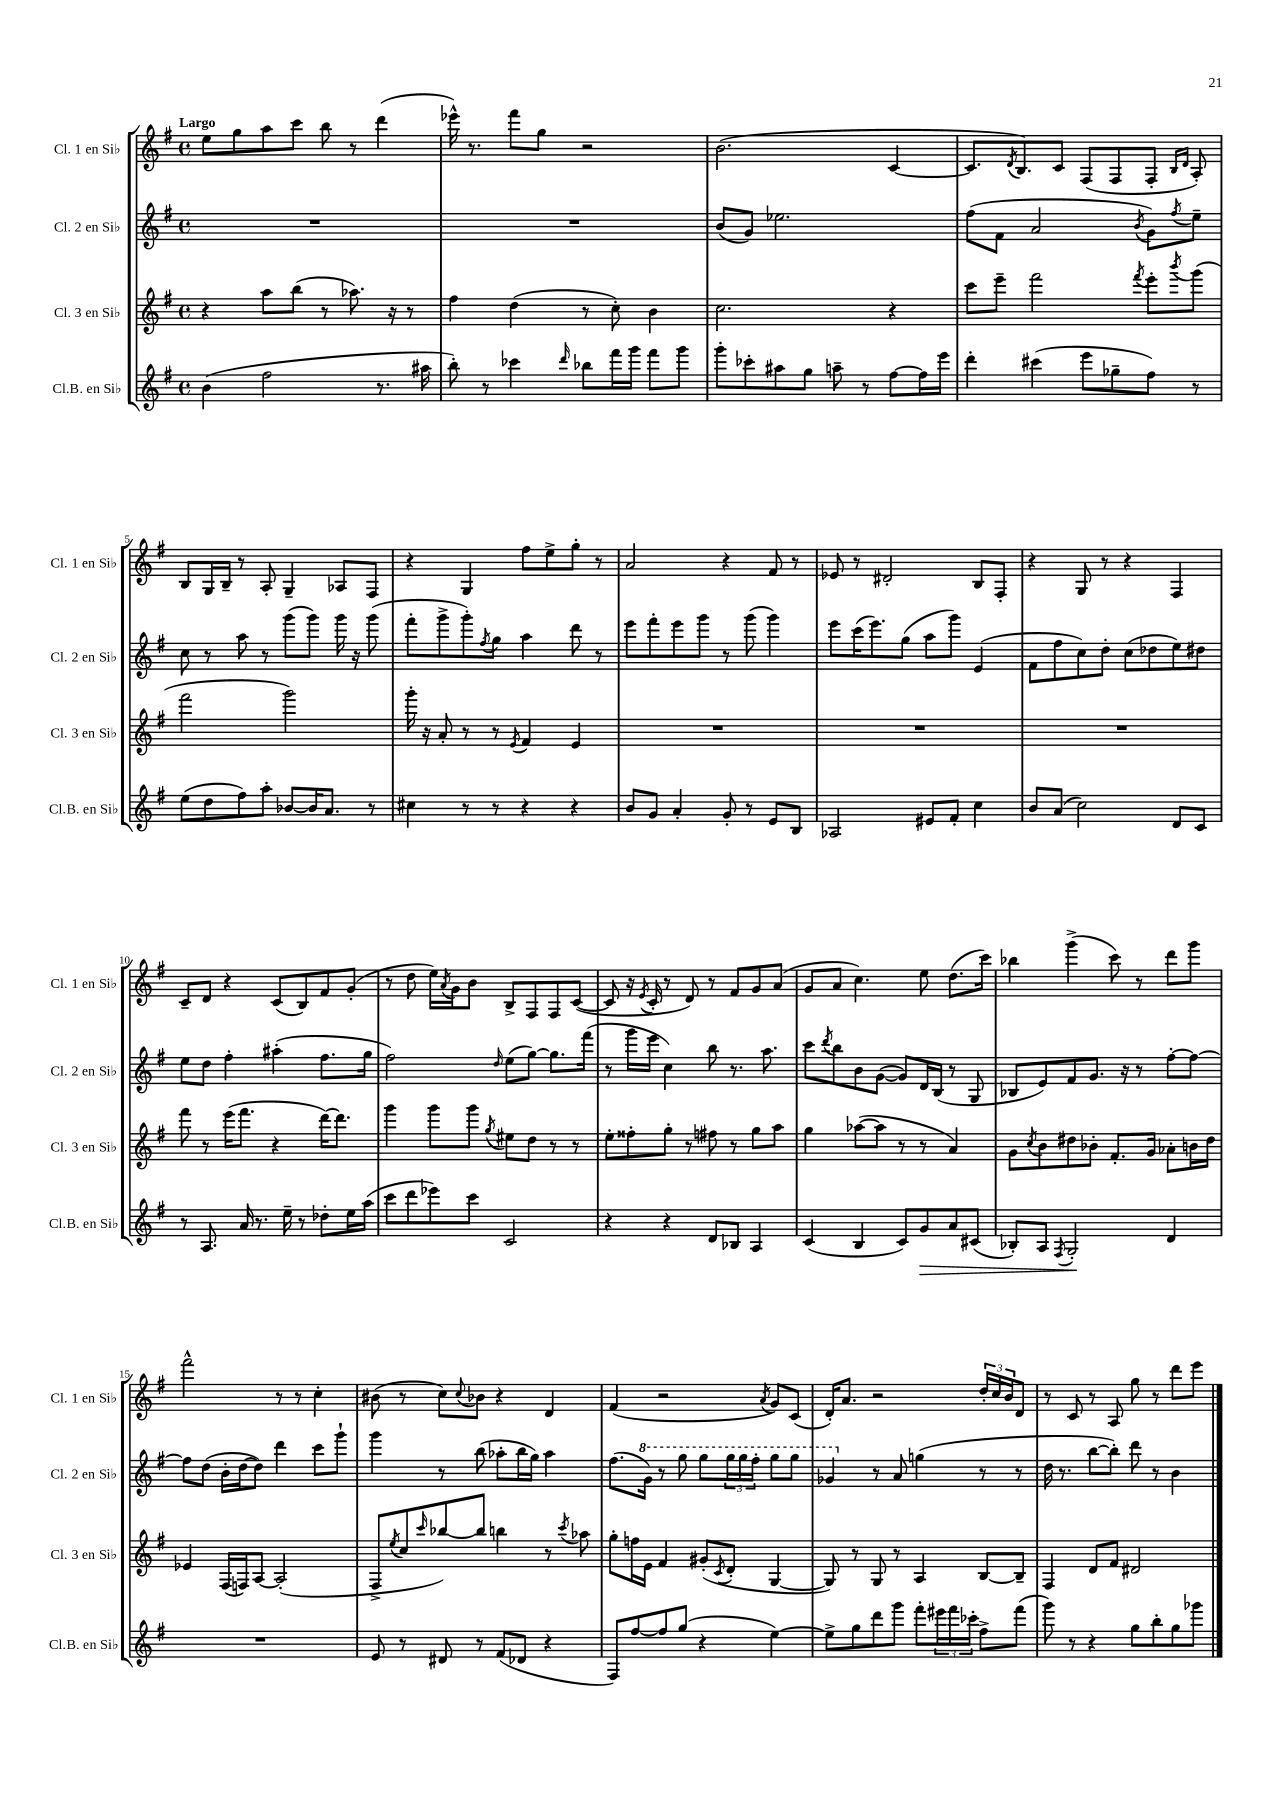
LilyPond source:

<<
\new StaffGroup <<
\new Staff = "s0" \with { instrumentName = "Cl. 1 en Sib" shortInstrumentName = "Cl. 1 en Sib" } {
    \clef treble \key g \major \defaultTimeSignature \time 4/4 \tempo "Largo"
    e''8 g''8 a''8 c'''8 b''8 r8 d'''4( |
    ees'''16-^) r8. fis'''8 g''8 r2 |
    b'2.( c'4~ |
    c'8. \acciaccatura { d'8 } b8.) c'8 fis8( fis8 fis8-. \grace { b16 d'16 } a8-.) |
    b8 g16 b16-- r8 a8-. g4-- aes8 fis8 |
    r4 g4 fis''8 e''8-> g''8-. r8 |
    a'2 r4 fis'8 r8 |
    ees'8 r8 dis'2-. b8 fis8-. |
    r4 g8 r8 r4 fis4 |
    c'8-- d'8 r4 c'8( b8) fis'8 g'8-.( |
    r8 d''8 e''16) \acciaccatura { a'8 } g'16 b'8 b8-> fis8 fis8 c'8~( |
    c'8 r16 \acciaccatura { e'8 } c'16-. r8 d'8) r8 fis'8 g'8 a'8( |
    g'8 a'8 c''4.) e''8 d''8.( c'''16) |
    bes''4 g'''4->( c'''8) r8 d'''8 g'''8 |
    fis'''2-^ r8 r8 c''4-. |
    bis'8( r8 c''8) \appoggiatura { c''8 } bes'8 r4 d'4 |
    fis'4( r2 \acciaccatura { a'8 } g'8) c'8( |
    d'16-.) a'8. r2 \tuplet 3/2 { d''16-. c''16 b'16 } d'8 |
    r8 c'8 r8 a8 g''8 r8 d'''8 e'''8 \bar "|." |
}
\new Staff = "s1" \with { instrumentName = "Cl. 2 en Sib" shortInstrumentName = "Cl. 2 en Sib" } {
    \clef treble \key g \major \defaultTimeSignature \time 4/4
    R1 |
    R1 |
    b'8( g'8) ees''2. |
    fis''8( fis'8 a'2 \acciaccatura { b'8 } g'8) \acciaccatura { fis''8 } e''8-- |
    c''8 r8 a''8 r8 g'''8( g'''8) g'''16 r16 g'''8( |
    fis'''8-. g'''8-> g'''8-.) \acciaccatura { fis''8 } g''8 a''4 d'''8 r8 |
    e'''8 fis'''8-. e'''8 g'''8 r8 g'''8( g'''4) |
    e'''8 c'''16( e'''8.) g''8( a''8 g'''8) e'4( |
    fis'8 fis''8 c''8) d''8-. c''8( des''8 e''8) dis''8 |
    e''8 d''8 fis''4-. ais''4-.( fis''8. g''16 |
    fis''2) \grace { d''16 } e''8( g''8~) g''8. fis'''16( |
    r8 g'''16 e'''16 c''4) b''8 r8. a''8. |
    c'''8 \acciaccatura { d'''8 } b''8 b'8 g'8~( g'8) d'16 b16( r8 g8 |
    bes8 e'8) fis'8 g'8. r16 r8 fis''8~-. fis''8~ |
    fis''8 d''8( b'16-. d''16~ d''8) d'''4 c'''8 g'''8-! |
    g'''4 r8 b''8( aes''8-. b''16 g''16) aes''4 |
    fis''8.( \ottava #1 g''16) r8 g'''8 g'''8 \tuplet 3/2 { g'''16 g'''16 fis'''16-. } g'''8 g'''8 |
    ges''4 \ottava #0 r8 a'8 g''4( r8 r8 |
    d''16 r8. b''8~ b''8-.) d'''8 r8 b'4 \bar "|." |
}
\new Staff = "s2" \with { instrumentName = "Cl. 3 en Sib" shortInstrumentName = "Cl. 3 en Sib" } {
    \clef treble \key g \major \defaultTimeSignature \time 4/4
    r4 a''8 b''8( r8 aes''8.) r16 r8 |
    fis''4 d''4( r8 c''8-.) b'4 |
    c''2. r4 |
    c'''8 e'''8-- fis'''2 \acciaccatura { fis'''8 } e'''8-. \acciaccatura { b'''8 } g'''8( |
    fis'''2 g'''2) |
    g'''16-. r16 a'8-. r8 r8 \acciaccatura { e'8 } fis'4 e'4 |
    R1 |
    R1 |
    R1 |
    fis'''8 r8 e'''16( fis'''8. r4 d'''16~) d'''8. |
    g'''4 g'''8 g'''8 \acciaccatura { g''8 } eis''8 d''8 r8 r8 |
    e''8-. fisis''8-. g''8-. r8 fis''8 r8 g''8 a''8 |
    g''4 aes''8~( aes''8 r8 r8 a'4) |
    g'8 \acciaccatura { c''8 } b'8 dis''8 bes'8-. fis'8.-. g'16 aes'8-. b'16 dis''16 |
    ees'4 fis16( f16) a8~ a2-.( |
    fis8-> \acciaccatura { e''8 } c''8 \grace { c'''16 } bes''8~) bes''8 b''4 r8 \acciaccatura { c'''8 } aes''8 |
    g''8-. f''16 e'16 fis'4 gis'8-.( \acciaccatura { c'8 } d'8-. g4~ |
    g8) r8 g8 r8 a4 b8~ b8-- |
    fis4 d'8 fis'8 dis'2 \bar "|." |
}
\new Staff = "s3" \with { instrumentName = "Cl.B. en Sib" shortInstrumentName = "Cl.B. en Sib" } {
    \clef treble \key g \major \defaultTimeSignature \time 4/4
    b'4( fis''2 r8. ais''16 |
    b''8-.) r8 ces'''4 \grace { d'''16 } bes''8 fis'''16 g'''16 fis'''8 g'''8 |
    g'''8-. ces'''8-. ais''8 g''8 a''8-- r8 fis''8~ fis''16 e'''16 |
    d'''4-. cis'''4( e'''8 ges''8-- fis''8) r8 |
    e''8( d''8 fis''8) a''8-. bes'8~ bes'16 a'8. r8 |
    cis''4 r8 r8 r4 r4 |
    b'8 g'8 a'4-. g'8-. r8 e'8 b8 |
    aes2 eis'8 fis'8-. c''4 |
    b'8 a'8( c''2) d'8 c'8 |
    r8 a8. a'16 r8. e''16-- r8 des''8-. e''16 a''16( |
    c'''8 d'''8 ees'''8) c'''8 c'2 |
    r4 r4 d'8 bes8 a4 |
    c'4( b4 c'8) g'8\> a'8 cis'8( |
    bes8-.) a8 \acciaccatura { fis8 } g2-.\! d'4 |
    R1 |
    e'8 r8 dis'8 r8 fis'8( des'8 r4 |
    fis8) fis''8~ fis''8 g''8( r4 e''4~) |
    e''8-> g''8 d'''8 g'''8 fis'''8-. \tuplet 3/2 { eis'''16 fis'''16 ces'''16-. } fis''8-> fis'''8( |
    g'''8) r8 r4 g''8 b''8-. g''8 ges'''8 \bar "|." |
}
>>
>>
